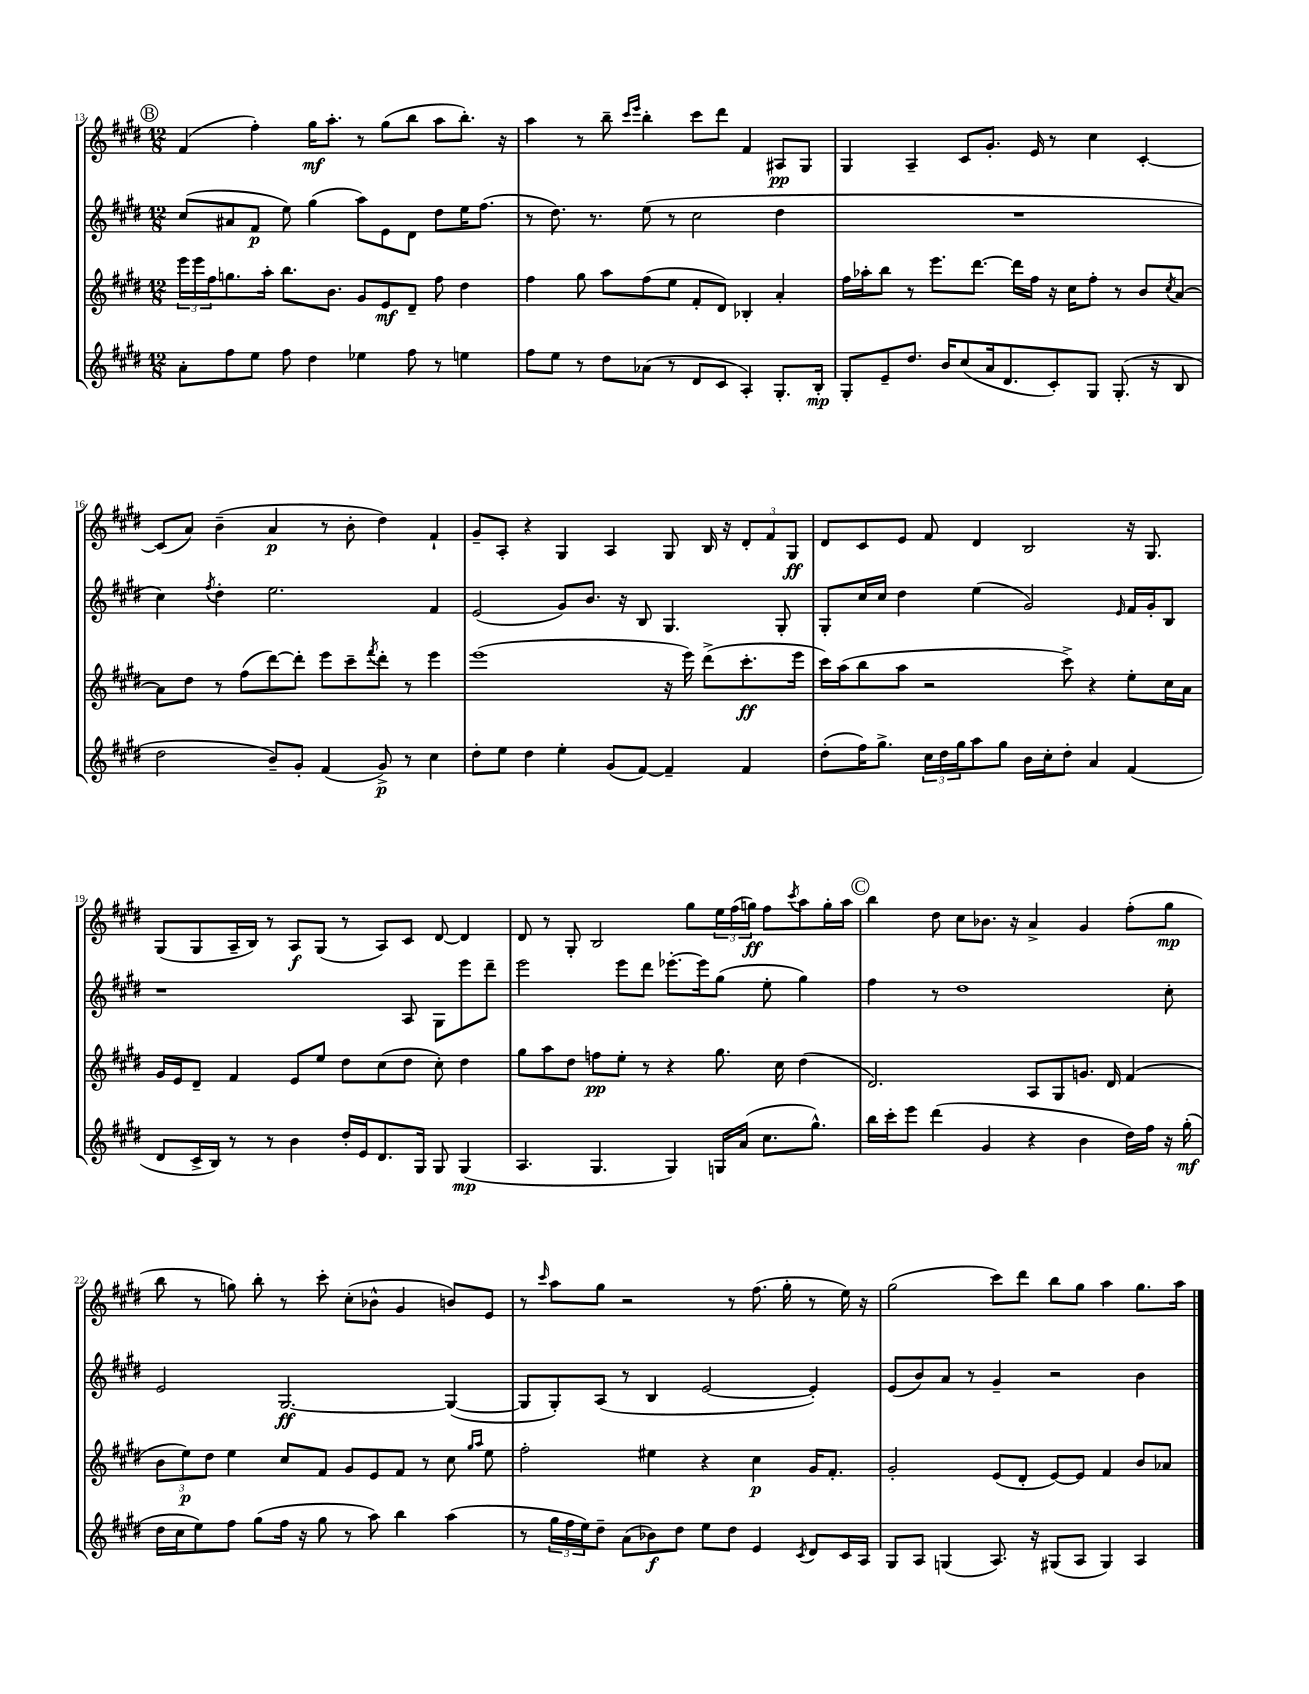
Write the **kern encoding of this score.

**kern	**kern	**kern	**kern
*staff4	*staff3	*staff2	*staff1
*clefG2	*clefG2	*clefG2	*clefG2
*k[f#c#g#d#]	*k[f#c#g#d#]	*k[f#c#g#d#]	*k[f#c#g#d#]
*M12/8	*M12/8	*M12/8	*M12/8
8a'	24eee	(8cc#	(4f#
.	24eee	.	.
.	24ff#	.	.
8ff#	8.gg	8a#	.
8ee	.	8f#	4ff#')
.	16aa'	.	.
8ff#	8.bb	8ee)	.
4dd#	.	(4gg#	16gg#
.	8.b	.	8.aa'
4ee-	8g#	8aa)	8r
.	8e	8e	(8gg#
8ff#	8d#~	8d#	8bb
8r	8ff#	8dd#	8aa
4ee	4dd#	16ee	8.bb')
.	.	(8.ff#	.
.	.	.	16r
=	=	=	=
8ff#	4ff#	8r	4aa
8ee	.	8.dd#)	.
8r	8gg#	.	8r
.	.	8.r	.
8dd#	8aa	.	8bb~
.	.	.	16qqccc#
.	.	.	16qqeee
(8a-	(8ff#	(8ee	4bb'
8r	8ee	8r	.
8d#	8f#'	2cc#	8ccc#
8c#	8d#)	.	8ddd#
4A')	4B-'	.	4f#
8.G#'	4a'	4dd#	8A#
.	.	.	8G#
16B'	.	.	.
=	=	=	=
8G#'	16ff#	1.r	4G#
.	16aa-'	.	.
8e~	8bb	.	.
8.dd#	8r	.	4A~
.	8.eee	.	.
16b	.	.	.
(8cc#	.	.	8c#
.	[8.ddd#	.	.
16a	.	.	8.g#'
8.d#	.	.	.
.	16ddd#]	.	.
.	16ff#	.	16e
8c#')	16r	.	8r
.	16cc#	.	.
8G#	8ff#'	.	4cc#
(8.G#'	8r	.	.
.	8b	.	[4c#'
16r	.	.	.
.	8qcc#	.	.
8B	[8a	.	.
=	=	=	=
2dd#	8a]	4cc#)	(8c#]
.	8dd#	.	8a)
.	.	8qff#	.
.	8r	4dd#'	(4b~
.	(8ff#	.	.
8b~)	[8ddd#)	2.ee	4a
8g#'	8ddd#']	.	.
(4f#	8eee	.	8r
.	8ccc#~	.	8b'
.	8qfff#	.	.
8g#^)	8ddd#'	.	4dd#)
8r	8r	.	.
4cc#	4eee	4f#	4f#`
=	=	=	=
8dd#'	(1eee	(2e	8g#~
8ee	.	.	8A'
4dd#	.	.	4r
4ee'	.	8g#)	4G#
.	.	8.b	.
(8g#	.	.	4A
.	.	16r	.
[8f#)	.	8B	.
4f#~]	16r	4.G#	8G#
.	16eee)	.	.
.	(8ddd#^	.	16B
.	.	.	16r
4f#	8.ccc#'	.	12d#'
.	.	.	12f#
.	.	8G#'	.
.	.	.	12G#
.	16eee	.	.
=	=	=	=
(8dd#'	16ccc#)	8G#'	8d#
.	(16aa	.	.
16ff#)	8bb	16cc#	8c#
8.gg#^	.	16cc#	.
.	8aa	4dd#	8e
24cc#	2r	.	8f#
24dd#	.	.	.
24gg#	.	.	.
8aa	.	(4ee	4d#
8gg#	.	.	.
16b	.	2g#)	2B
16cc#'	.	.	.
8dd#'	8ccc#^)	.	.
4a	4r	.	.
.	.	16qqe	.
(4f#	8ee'	16f#	16r
.	.	16g#'	8.G#
.	16cc#	8B	.
.	16a	.	.
=	=	=	=
8d#	16g#	1r	(8G#
.	16e	.	.
16c#^	8d#~	.	8G#
16B)	.	.	.
8r	4f#	.	16A~
.	.	.	16B)
8r	.	.	8r
4b	8e	.	8A
.	8ee	.	(8G#
16dd#'	8dd#	.	8r
16e	.	.	.
8.d#	(8cc#	.	8A)
.	8dd#	8A	8c#
16G#	.	.	.
8G#	8cc#')	8G#	[8d#
(4G#	4dd#	8eee	4d#]
.	.	8ddd#~	.
=	=	=	=
4.A	8gg#	2eee	8d#
.	8aa	.	8r
.	8dd#	.	8G#'
4.G#	8ff	.	2B
.	8ee'	8eee	.
.	8r	8ddd#	.
4G#)	4r	[8.eee-'	.
.	.	.	8gg#
.	.	16eee-]	.
16G	8.gg#	(8gg#	24ee
.	.	.	(24ff#
(16a	.	.	.
.	.	.	24gg)
8.cc#	.	8ee'	8ff#
.	16cc#	.	.
.	.	.	8qccc#
.	(4dd#	4gg#)	8aa
8.gg#^^)	.	.	.
.	.	.	16gg'
.	.	.	16aa
=	=	=	=
16bb	2.d#)	4ff#	4bb
16ccc#'	.	.	.
8eee	.	.	.
(4ddd#	.	8r	8dd#
.	.	1dd#	8cc#
4g#	.	.	8.b-
.	.	.	16r
4r	8A	.	4a^
.	8G#	.	.
4b	8.g	.	4g#
.	16d#	.	.
16dd#)	(4f#	.	(8ff#'
16ff#	.	.	.
16r	.	8cc#'	8gg#
(16gg#'	.	.	.
=	=	=	=
16dd#	12b	2e	8bb
16cc#	.	.	.
.	12ee)	.	.
8ee)	.	.	8r
.	12dd#	.	.
8ff#	4ee	.	8gg)
(8gg#	.	.	8bb'
16ff#	8cc#	[2.G#	8r
16r	.	.	.
8gg#	8f#	.	8ccc#'
8r	8g#	.	(8cc#'
8aa)	8e	.	8b-^^
4bb	8f#	.	4g#
.	8r	.	.
(4aa	8cc#	(4G#_	8b)
.	16qqgg#	.	.
.	16qqaa	.	.
.	8ee	.	8e
=	=	=	=
8r	2ff#'	8G#]	8r
.	.	.	16qqccc#
24gg#	.	8G#')	8aa
24ff#	.	.	.
24ee)	.	.	.
8dd#~	.	(8A	8gg#
(8a	.	8r	2r
8b-)	4ee#	4B	.
8dd#	.	.	.
8ee	4r	[2e	.
8dd#	.	.	8r
4e	4cc#	.	(8.ff#
.	.	.	16gg#'
8qc#	.	.	.
8d#	16g#	4e'])	8r
.	8.f#'	.	.
16c#	.	.	16ee)
16A	.	.	16r
=	=	=	=
8G#	2g#'	(8e	(2gg#
8A	.	8b)	.
(4G	.	8a	.
.	.	8r	.
8.A)	(8e	4g#~	8ccc#)
.	8d#'	.	8ddd#
16r	.	.	.
(8G#	[8e)	2r	8bb
8A	8e]	.	8gg#
4G#)	4f#	.	4aa
4A	8b	4b	8.gg#
.	8a-	.	.
.	.	.	16aa
==	==	==	==
*-	*-	*-	*-
